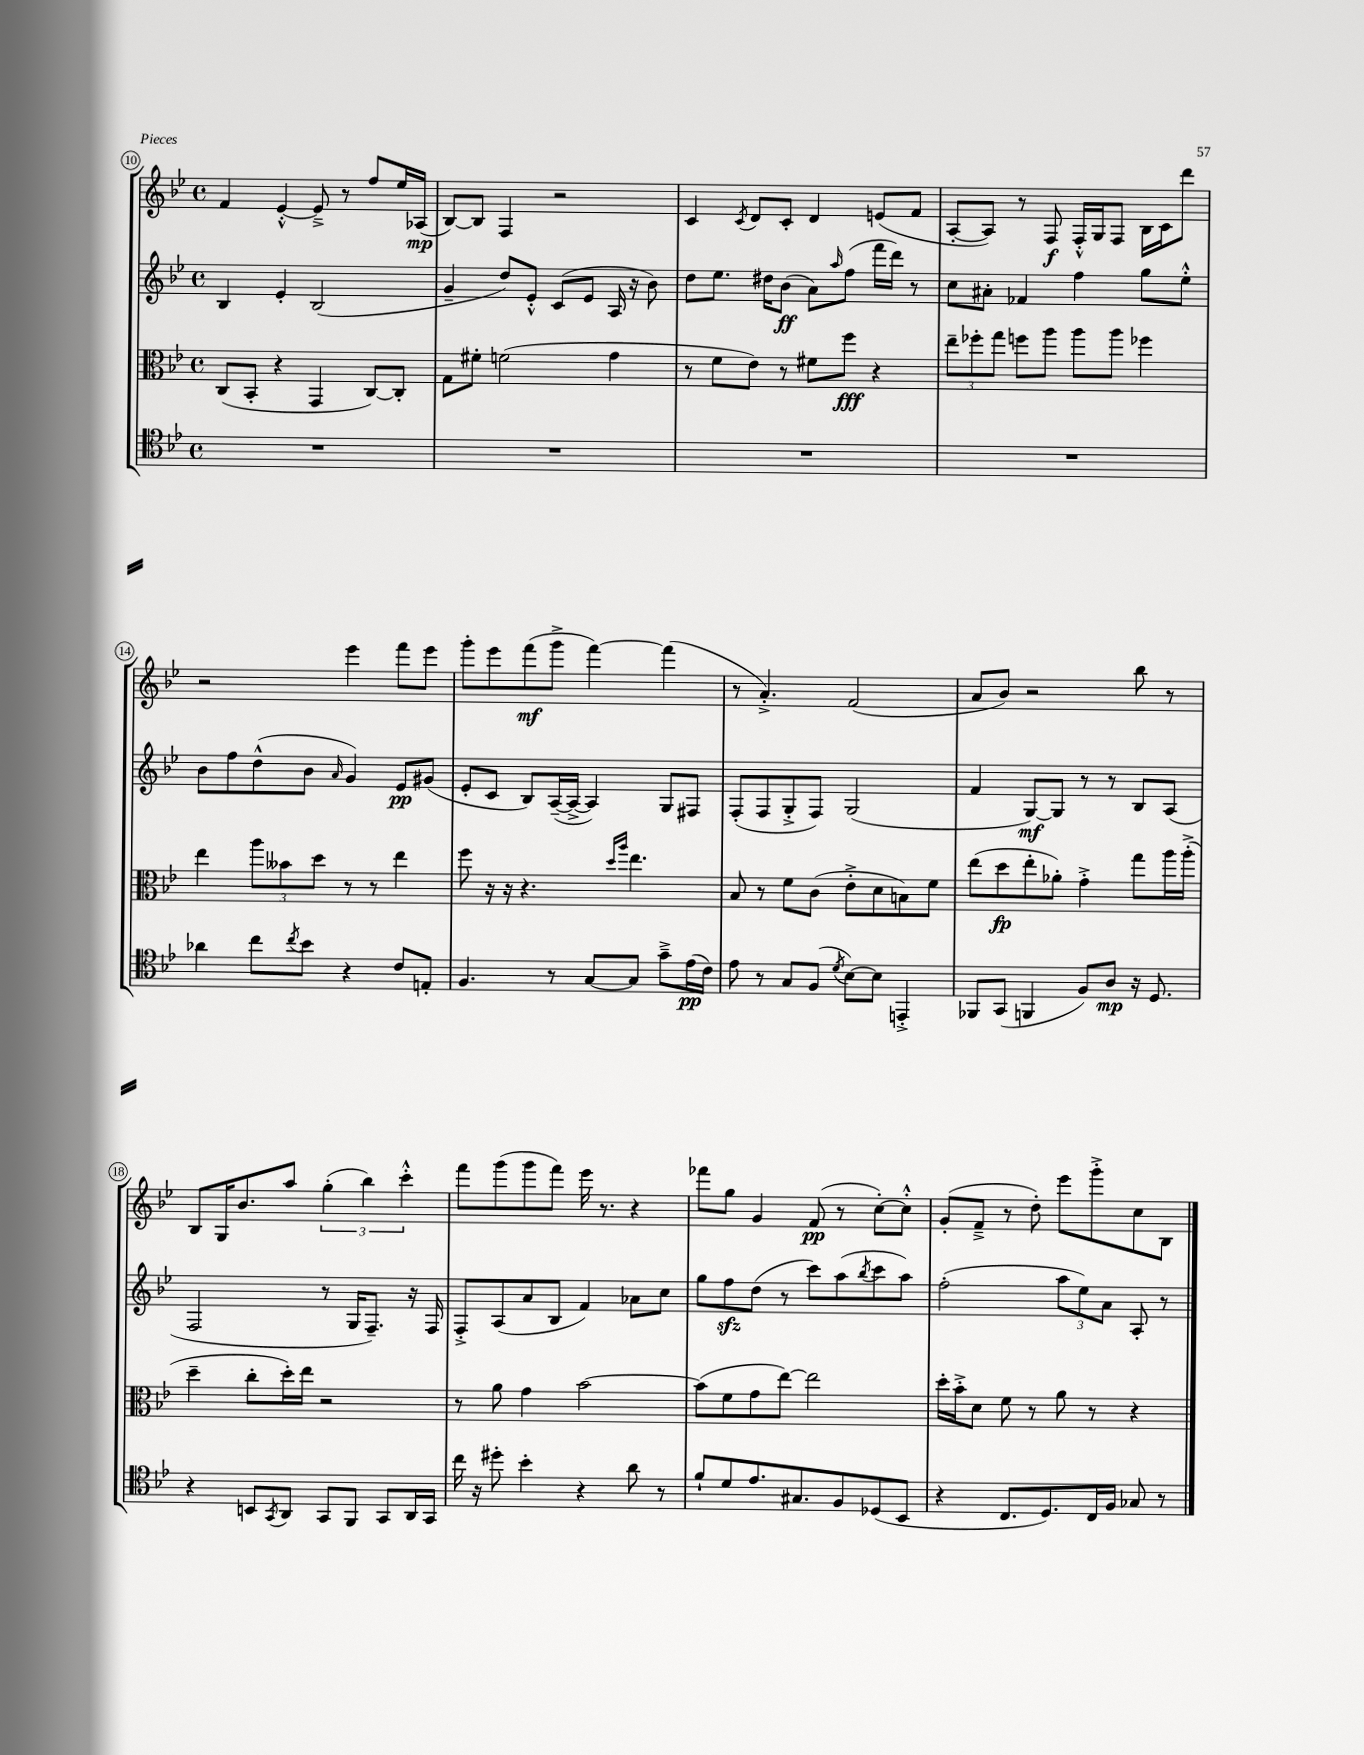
<<
\new StaffGroup <<
\new Staff = "s0" {
    \clef treble \key bes \major \defaultTimeSignature \time 4/4
    f'4 ees'4~-.-^ ees'8---> r8 f''8 ees''16 aes16\mp( |
    bes8~) bes8 f4 r2 |
    c'4 \acciaccatura { c'8 } d'8 c'8-. d'4 e'8( f'8 |
    a8~-. a8) r8 f8\f f16-.-^ g16 f8 bes16 c'16 d'''8 |
    r2 ees'''4 f'''8 ees'''8 |
    g'''8-. ees'''8 f'''8\mf( g'''8-> f'''4~) f'''4( |
    r8 a'4.-.->) f'2( |
    a'8 bes'8) r2 bes''8 r8 |
    bes8 g16 bes'8. a''8 \tuplet 3/2 { g''4-.( bes''4) c'''4-.-^ } |
    f'''8 g'''8( g'''8 f'''8) ees'''16 r8. r4 |
    fes'''8 g''8 g'4 f'8\pp( r8 c''8~-.) c''8-.-^ |
    g'8-.( f'8---> r8 d''8-.) ees'''8 g'''8-.-> c''8 bes8 \bar "|." |
}
\new Staff = "s1" {
    \clef treble \key bes \major \defaultTimeSignature \time 4/4
    bes4 ees'4-. bes2( |
    g'4-- d''8) ees'8-.-^ c'8( ees'8 a16 r16 bes'8) |
    d''8 ees''8. dis''16 bes'8\ff( a'8) \grace { a''16 } f''8( f'''16 d'''16) r8 |
    c''8 ais'8-. fes'4 f''4 g''8 ees''8-.-^ |
    bes'8 f''8 d''8-^( bes'8 \grace { a'16 } g'4) ees'8\pp gis'8( |
    ees'8-. c'8 bes8) a16~--( a16~-> a4) g8 fis8 |
    f8-.( f8 g8-.-> f8) g2( |
    f'4 g8~\mf) g8 r8 r8 bes8 a8( |
    f2 r8 g16 f8.--) r16 f16 |
    f8-.-> a8( a'8 bes8 f'4) aes'8 c''8 |
    g''8 f''8\sfz d''8( r8 c'''8) a''8( \acciaccatura { bes''8 } c'''8 a''8) |
    f''2-.( \tuplet 3/2 { a''8 ees''8) a'8 } a8-. r8 \bar "|." |
}
\new Staff = "s2" {
    \clef alto \key bes \major \defaultTimeSignature \time 4/4
    c8( bes,8-. r4 g,4 c8~) c8-. |
    g8 fis'8-. f'2( g'4 |
    r8 f'8 ees'8) r8 fis'8 f''8\fff r4 |
    \tuplet 3/2 { ees''8-- fes''8-. g''8 } f''8 a''8 a''8 a''8 fes''4 |
    ees''4 \tuplet 3/2 { a''8 beses'8 d''8 } r8 r8 ees''4 |
    f''8 r16 r16 r4. \grace { d''16 a''16 } ees''4. |
    bes8 r8 f'8 c'8( ees'8-.-> d'8 b8) f'8 |
    ees''8( d''8\fp ees''8-. aes'8-.) g'4-.-> g''8 a''16 a''16-.->( |
    d''4-- c''8-. d''16-.) ees''16 r2 |
    r8 a'8 g'4 bes'2~ |
    bes'8( f'8 g'8 ees''8~) ees''2 |
    d''16-. bes'16-.-> d'8 f'8 r8 a'8 r8 r4 \bar "|." |
}
\new Staff = "s3" {
    \clef tenor \key bes \major \defaultTimeSignature \time 4/4
    R1 |
    R1 |
    R1 |
    R1 |
    aes'4 c''8 \acciaccatura { c''8 } bes'8 r4 c'8 e8-. |
    f4. r8 g8~ g8 g'8---> ees'16\pp( c'16) |
    ees'8 r8 g8 f8( \acciaccatura { d'8 } bes8~) bes8 e,4-.-> |
    fes,8 g,8( f,4 f8) a8\mp r16 d8. |
    r4 b,8 \acciaccatura { g,8 } a,8 g,8 f,8 g,8 a,16 g,16 |
    c''16 r16 dis''8-. bes'4-. r4 a'8 r8 |
    f'8-! d'8 ees'8. gis8. f8 des8( bes,8 |
    r4 c8. d8.) c16 f16 ges8 r8 \bar "|." |
}
>>
>>
\layout { \context { \Score currentBarNumber = #10 \override BarNumber.stencil = #(make-stencil-circler 0.1 0.3 ly:text-interface::print) } }
